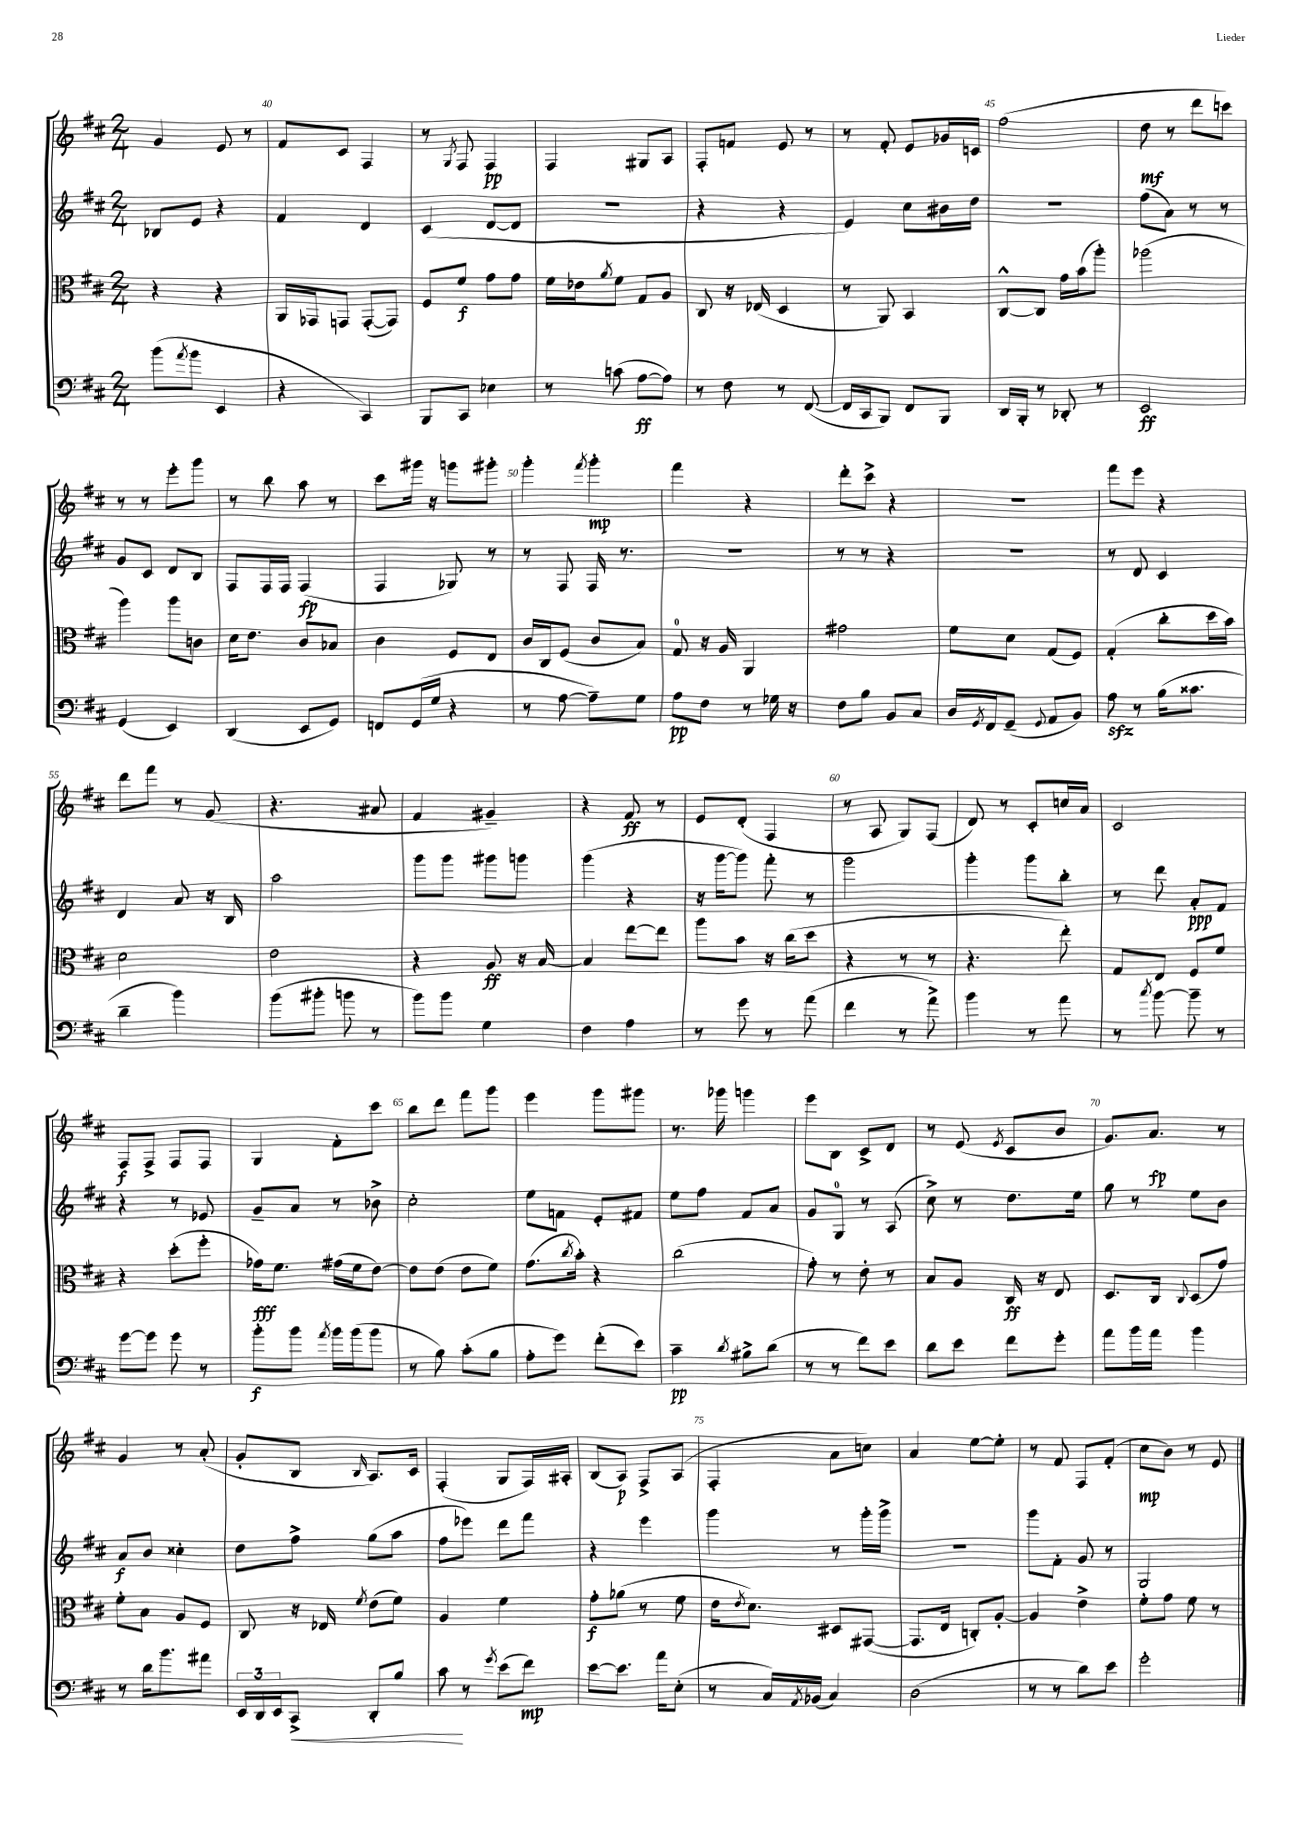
<<
\new StaffGroup <<
\new Staff = "s0" {
    \clef treble \key d \major \numericTimeSignature \time 2/4
    g'4 e'8 r8 |
    fis'8 cis'8 fis4 |
    r8 \acciaccatura { g8 } fis8 fis4\pp |
    fis4 gis8 a8 |
    fis8-. f'8 e'8 r8 |
    r8 fis'8-. e'8 ges'16 c'16 |
    fis''2( |
    d''8\mf r8 d'''8 c'''8) |
    r8 r8 e'''8-. g'''8 |
    r8 b''8 a''8 r8 |
    cis'''8 gis'''16 r16 g'''8 gis'''8-. |
    g'''4-. \acciaccatura { fis'''8 } g'''4-.\mp |
    fis'''4 r4 |
    d'''8-. cis'''8-> r4 |
    R2 |
    fis'''8 e'''8 r4 |
    d'''8 fis'''8 r8 g'8( |
    r4. ais'8 |
    fis'4 gis'4--) |
    r4 fis'8\ff r8 |
    e'8 d'8-.( fis4 |
    r8 a8 g8) fis8( |
    d'8) r8 cis'8-. c''16 a'16 |
    cis'2 |
    fis8\f fis8-> fis8 fis8 |
    g4 fis'8-. cis'''8 |
    b''8 d'''8 fis'''8 g'''8 |
    e'''4 g'''8 gis'''8 |
    r8. ges'''16 g'''4 |
    e'''8 b8 cis'8-> d'8 |
    r8 e'8( \acciaccatura { e'8 } cis'8 b'8 |
    g'8.) a'8.\fp r8 |
    g'4 r8 a'8-.( |
    g'8-. b8 \grace { b16 } a8.) cis'16 |
    fis4-.( g8 fis16) ais16-. |
    b8( a8\p) fis8-> a8( |
    fis4-. a'8 c''8) |
    a'4 e''8~ e''8-. |
    r8 fis'8 fis8 fis'8-.( |
    cis''8\mp b'8) r8 e'8 \bar "|." |
}
\new Staff = "s1" {
    \clef treble \key d \major \numericTimeSignature \time 2/4
    bes8 e'8 r4 |
    fis'4 d'4 |
    cis'4( d'8~ d'8 |
    R2 |
    r4 r4 |
    e'4) cis''8 bis'16 d''16 |
    R2 |
    fis''8( a'8) r8 r8 |
    g'8 cis'8 d'8 b8 |
    fis8 fis16 fis16 fis4\fp( |
    fis4 ges8) r8 |
    r8 fis8 fis16 r8. |
    R2 |
    r8 r8 r4 |
    R2 |
    r8 d'8 cis'4 |
    d'4 a'8 r16 b16 |
    a''2 |
    g'''8 g'''8 gis'''8 g'''8 |
    g'''4( r4 |
    r16 g'''16~ g'''8) fis'''8-. r8 |
    g'''2 |
    g'''4-. g'''8 b''8-. |
    r8 d'''8 a'8-.\ppp fis'8 |
    r4 r8 ees'8 |
    g'8-- a'8 r8 bes'8-> |
    cis''2-. |
    e''8 f'8 e'8-. fis'8 |
    e''8 fis''8 fis'8 a'8 |
    g'8 g8-0 r8 a8( |
    cis''8->) r8 d''8. e''16 |
    g''8 r8 e''8 b'8 |
    a'8\f b'8 cisis''4-. |
    d''8 fis''8-> g''8( a''8 |
    fis''8 ees'''8) d'''8 fis'''8 |
    r4 e'''4 |
    g'''4 r8 g'''16-. g'''16-> |
    R2 |
    g'''8 fis'8-. g'8 r8 |
    g2 \bar "|." |
}
\new Staff = "s2" {
    \clef alto \key d \major \numericTimeSignature \time 2/4
    r4 r4 |
    a,16 ges,16 g,8 g,8~-.( g,8) |
    fis8 fis'8\f g'8 g'8 |
    fis'16 ees'16 \acciaccatura { a'8 } fis'8 g8 a8 |
    cis8 r16 ees16( d4 |
    r8 a,8) b,4 |
    cis8~-^ cis8 g'16 b'16( a''8-.) |
    aes''2( |
    a''4) a''8 c'8 |
    d'16 e'8. cis'8 bes8 |
    cis'4 fis8 e8 |
    cis'16 cis16 fis8( cis'8 b8) |
    g8-0 r16 a16 a,4 |
    gis'2 |
    fis'8 d'8 g8( fis8) |
    g4-.( cis''8-. d''16 b'16) |
    d'2 |
    e'2 |
    r4 a8\ff r16 b16~ |
    b4 e''8~ e''8 |
    a''8 b'8 r16 cis''16( d''8 |
    r4 r8 r8 |
    r4. e''8-.) |
    g8 e8 fis8 fis'8 |
    r4 d''8-.( fis''8-. |
    ges'16\fff) fis'8. gis'16( fis'16 e'8~) |
    e'8 e'8( e'8 fis'8) |
    g'8.( \acciaccatura { cis''8 } b'16-.) r4 |
    cis''2( |
    g'8-.) r8 e'8-. r8 |
    b8 a8 cis16\ff r16 e8 |
    d8. cis16 \appoggiatura { cis8 } d8( g'8) |
    fis'8-. b8 a8 fis8 |
    cis8 r16 ees16 \acciaccatura { fis'8 } e'8( fis'8) |
    a4 fis'4 |
    g'8-.\f aes'8( r8 fis'8 |
    e'16 \acciaccatura { e'8 } d'8.) dis8 gis,8~( |
    gis,8. e16 c8-.) a8~-. |
    a4 e'4-> |
    fis'8-. g'8 fis'8 r8 \bar "|." |
}
\new Staff = "s3" {
    \clef bass \key d \major \numericTimeSignature \time 2/4
    b'8( \acciaccatura { a'8 } b'8 e,4 |
    r4 cis,4) |
    b,,8 cis,8 ees4 |
    r8 c'8( a8~\ff a8) |
    r8 fis8 r8 fis,8~( |
    fis,16 cis,16 b,,8) fis,8 b,,8 |
    d,16 b,,16-. r8 des,8-. r8 |
    e,2\ff |
    g,4( e,4) |
    d,4( e,8 g,8) |
    f,8 g,16( g16 r4 |
    r8 a8~ a8--) g8 |
    a8\pp fis8 r8 ges16 r16 |
    fis8 b8 b,8 cis8 |
    d16 \acciaccatura { g,8 } fis,16 g,8--( \appoggiatura { g,8 } a,8 b,8) |
    a8\sfz r8 b16( cisis'8. |
    d'4-- b'4) |
    b'8( bis'8-. b'8 r8 |
    b'8) b'8 g4 |
    fis4 a4 |
    r8 g'8 r8 a'8( |
    fis'4 r8 a'8->) |
    b'4 r8 a'8 |
    r8 \acciaccatura { cis''8 } b'8~ b'8-- r8 |
    g'8~ g'8 g'8 r8 |
    b'8-.\f b'8 \acciaccatura { a'8 } b'16 b'16( b'8 |
    r8 b8) cis'8-.( b8 |
    a8-. g'8) fis'8-.( e'8) |
    cis'4--\pp \acciaccatura { d'8 } bis8-> d'8( |
    r8 r8 fis'8) e'8 |
    d'8 e'8 fis'8 g'8-. |
    a'8 b'16 a'16 b'4 |
    r8 d'16 b'8. ais'8 |
    \tuplet 3/2 { e,16 d,16 e,16 } cis,8->\< d,8-. b8 |
    cis'8\! r8 \acciaccatura { g'8 } e'8( fis'8\mp) |
    e'8~ e'8. a'16 e8-.( |
    r8 cis16) \acciaccatura { a,8 } bes,16( cis4) |
    d2( |
    r8 r8 d'8) e'8 |
    g'2-. \bar "|." |
}
>>
>>
\layout { \context { \Score currentBarNumber = #39 \override BarNumber.break-visibility = ##(#f #t #t) barNumberVisibility = #(every-nth-bar-number-visible 5) } }
